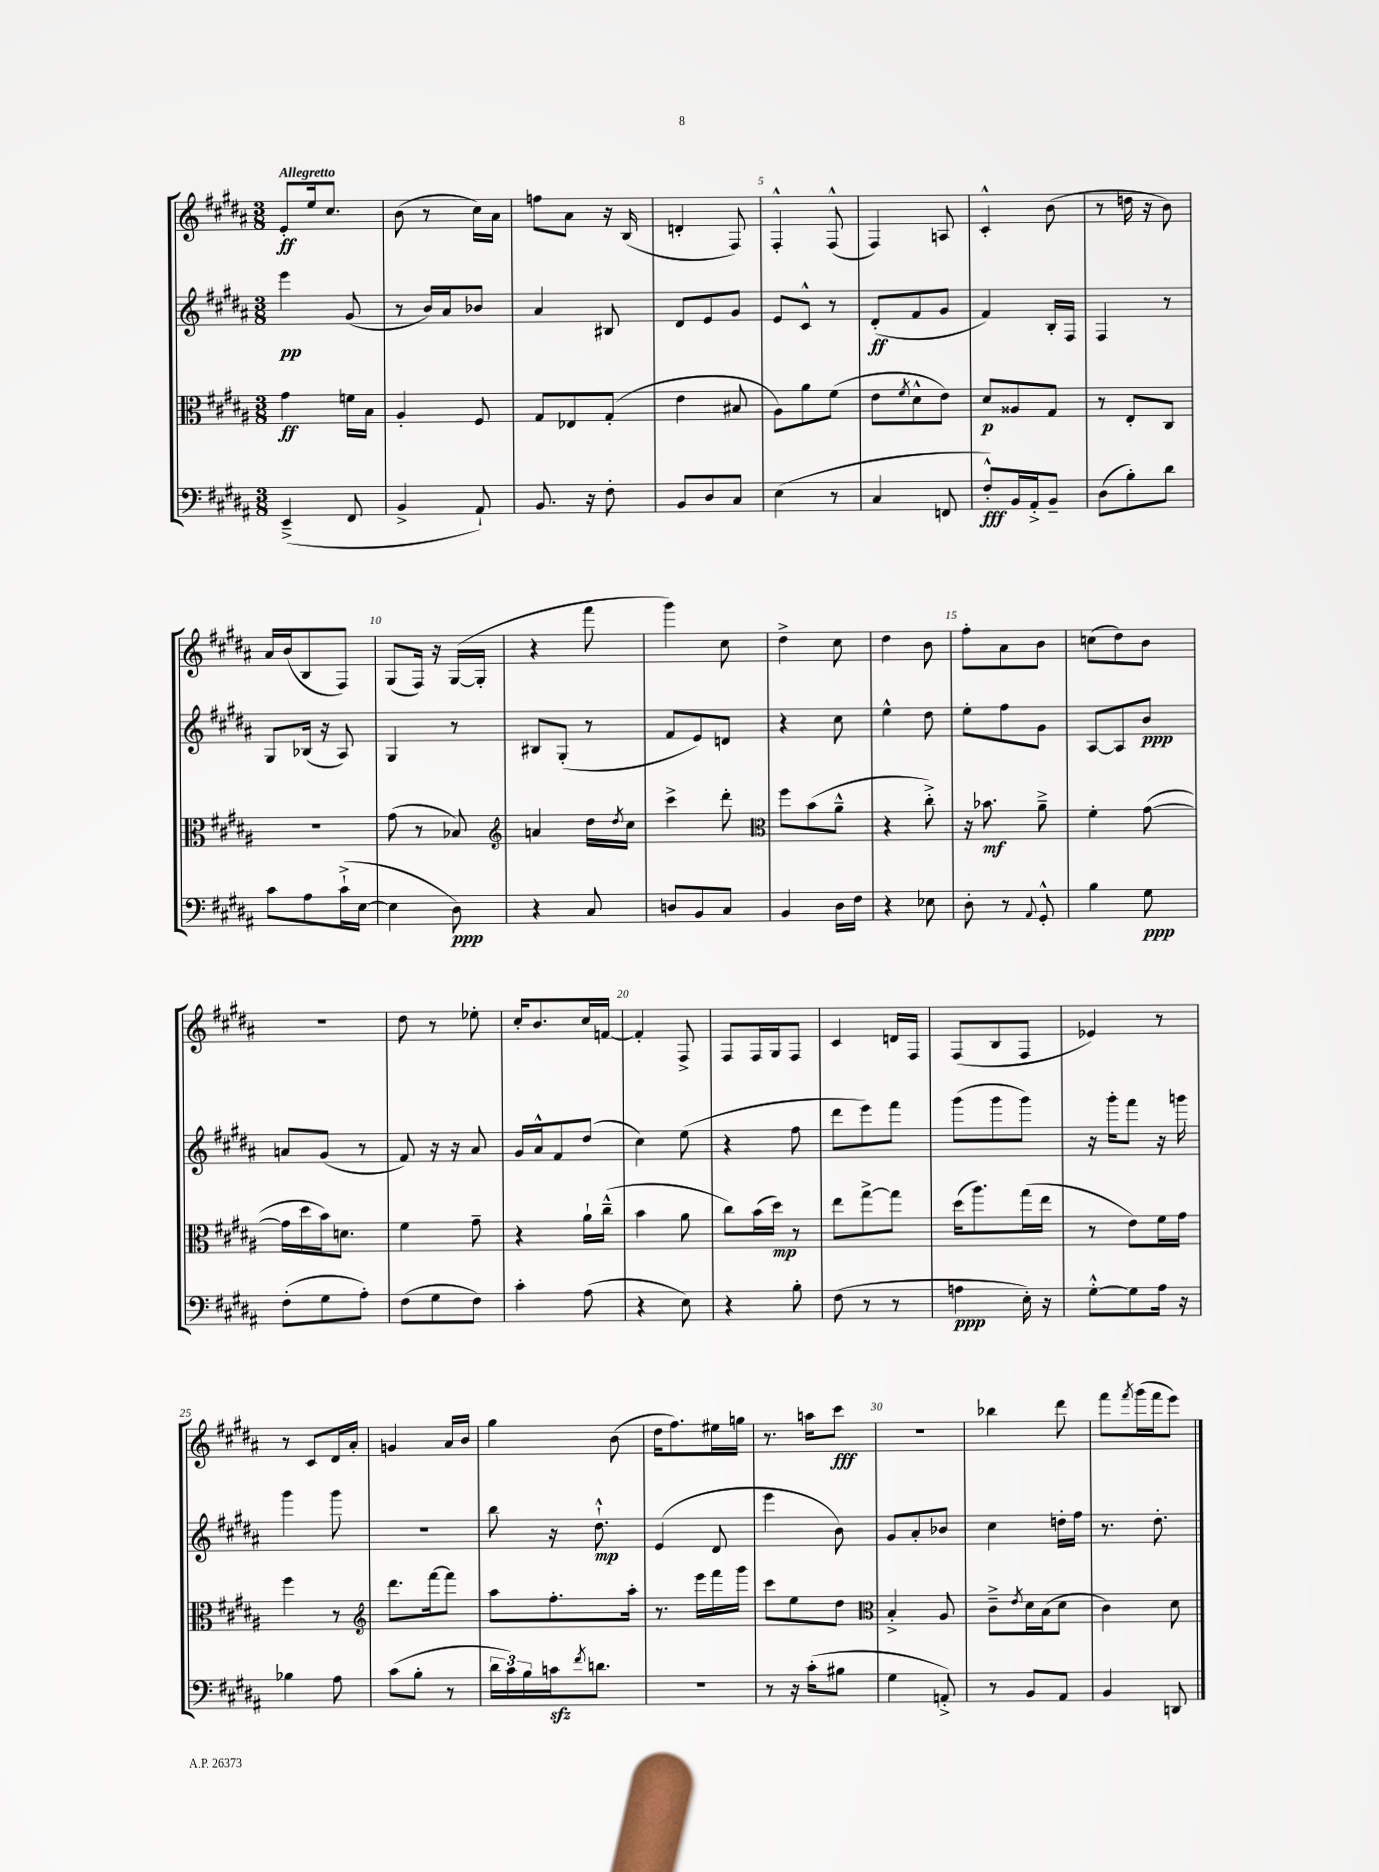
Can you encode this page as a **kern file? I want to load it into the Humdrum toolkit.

**kern	**kern	**kern	**kern
*staff4	*staff3	*staff2	*staff1
*clefF4	*clefC3	*clefG2	*clefG2
*k[f#c#g#d#a#]	*k[f#c#g#d#a#]	*k[f#c#g#d#a#]	*k[f#c#g#d#a#]
*M3/8	*M3/8	*M3/8	*M3/8
(4EE~^	4g#	4eee	8e'
.	.	.	16ee
.	.	.	8.cc#
8FF#	16f	(8g#	.
.	16B	.	.
=	=	=	=
4BB^	4A#'	8r	(8b
.	.	16b)	8r
.	.	16a#	.
8AA#`)	8F#	8b-	16cc#)
.	.	.	16a#
=	=	=	=
8.BB	8G#	4a#	8ff
.	8E-	.	8a#
16r	.	.	.
8F#'	(8G#'	8B#	16r
.	.	.	(16B
=	=	=	=
8BB	4e	8d#	4d'
8D#	.	8e	.
8C#	8B#	8g#	8F#)
=	=	=	=
(4E	8A#)	8e	4F#'^^
.	8a#	8c#^^	.
8r	(8f#	8r	(8F#^^
=	=	=	=
4C#	8e	(8d#'	4F#)
.	8qf#	.	.
.	8d#^^	8f#	.
8FF	8e)	8g#	8A
=	=	=	=
8F#'^^)	8d#	4f#)	4c#'^^
16BB	8A##	.	.
16AA#'^	.	.	.
8BB~	8G#	16B'	(8b
.	.	16F#	.
=	=	=	=
(8D#	8r	4F#	8r
8B')	8E'	.	16dd
.	.	.	16r
8d#	8C#	8r	8b)
=	=	=	=
8c#	4.r	8G#	16a#
.	.	.	(16b
8A#	.	(16B-	8B
.	.	16r	.
(16c#`^	.	8A#)	8F#)
[16E	.	.	.
=	=	=	=
4E]	(8g#	4G#	(8G#
.	8r	.	16F#)
.	.	.	16r
8D#)	8B-)	8r	([16G#
.	.	.	16G#']
=	=	=	=
*	*clefG2	*	*
4r	4a	8B#	4r
.	.	(8G#'	.
8C#	16dd#	8r	8fff#
.	8qdd#	.	.
.	16cc#	.	.
=	=	=	=
8D	4ccc#^	8f#	4ggg#)
8BB	.	8e)	.
8C#	8ddd#'	8d	8cc#
=	=	=	=
*	*clefC3	*	*
4BB	8ff#	4r	4dd#^
.	(8b	.	.
16D#	8a#~^^	8cc#	8cc#
16F#	.	.	.
=	=	=	=
4r	4r	4ee^^	4dd#
8E-	8cc#'^)	8dd#	8b
=	=	=	=
8D#'	16r	8ee'	8ff#'
.	8.b-	.	.
8r	.	8ff#	8a#
8qqAA#	.	.	.
8GG#'^^	8a#~^	8g#	8b
=	=	=	=
4B	4f#'	[8A#	(8cc
.	.	8A#]	8dd#)
8G#	([8g#	8b	8b
=	=	=	=
(8F#'	16g#]	8a	4.r
.	16dd#	.	.
8G#	16b)	(8g#	.
.	8.d	.	.
8A#')	.	8r	.
=	=	=	=
(8F#	4f#	8f#)	8dd#
8G#	.	16r	8r
.	.	16r	.
8F#)	8g#~	8a#	8ee-'
=	=	=	=
4c#'	4r	16g#	16cc#'
.	.	16a#^^	8.b
.	.	8f#	.
(8A#	16a#`	(8dd#	16cc#
.	(16cc#~^^	.	[16f
=	=	=	=
4r	4b	4cc#)	4f']
8E)	8a#	(8ee	8F#^
=	=	=	=
4r	8cc#)	4r	8F#
.	(16b	.	16F#
.	16dd#)	.	16G#
8B'	8r	8ff#	8F#
=	=	=	=
(8F#	8ee	8ddd#	4c#
8r	[8gg#^	8eee)	.
8r	8gg#]	8fff#	16d
.	.	.	16F#
=	=	=	=
4A	(16dd#	(8ggg#	(8F#
.	8.aa#)	.	.
.	.	8ggg#	8B
16E')	(16gg#	8ggg#)	8F#
16r	16ee	.	.
=	=	=	=
[8G#'^^	8r	16r	4e-)
.	.	16ggg#'	.
8G#]	8e)	8fff#	.
16A#	16f#	16r	8r
16r	16g#	16ggg	.
=	=	=	=
4B-	4ff#	4ggg#	8r
.	.	.	8c#
8A#	8r	8ggg#	16d#
.	.	.	16a#'
=	=	=	=
*	*clefG2	*	*
(8c#	8.ddd#	4.r	4g
8B'	.	.	.
.	[16fff#	.	.
8r	8fff#]	.	16a#
.	.	.	16b
=	=	=	=
24d#	8aa#	8bb	4gg#
24c#)	.	.	.
24B	.	.	.
16c	8.ff#'	16r	.
8qf#	.	.	.
8.d	.	8.dd#`^^	.
.	.	.	(8b
.	16aa#'	.	.
=	=	=	=
4.r	8.r	(4e	16dd#
.	.	.	8.ff#)
.	16eee	.	.
.	16fff#	8d#	16ee#
.	16ggg#	.	16gg
=	=	=	=
8r	8ccc#	4eee	8.r
16r	8ee	.	.
(16c#'	.	.	16aa
8B#	8dd#	8b)	8ccc#
=	=	=	=
*	*clefC3	*	*
4G#	4B'^	8g#	4.r
.	.	8a#'	.
8AA'^)	8A#	8b-	.
=	=	=	=
8r	8c#~^	4cc#	4bb-
.	8qe	.	.
8BB	16d#	.	.
.	(16B	.	.
8AA#	8d#	16dd'	8ddd#
.	.	16ff#	.
=	=	=	=
4BB	4c#)	8.r	8fff#
.	.	.	8qfff#
.	.	.	(16ggg#
.	.	8.dd#'	16fff#
8DD	8d#	.	8eee)
==	==	==	==
*-	*-	*-	*-
